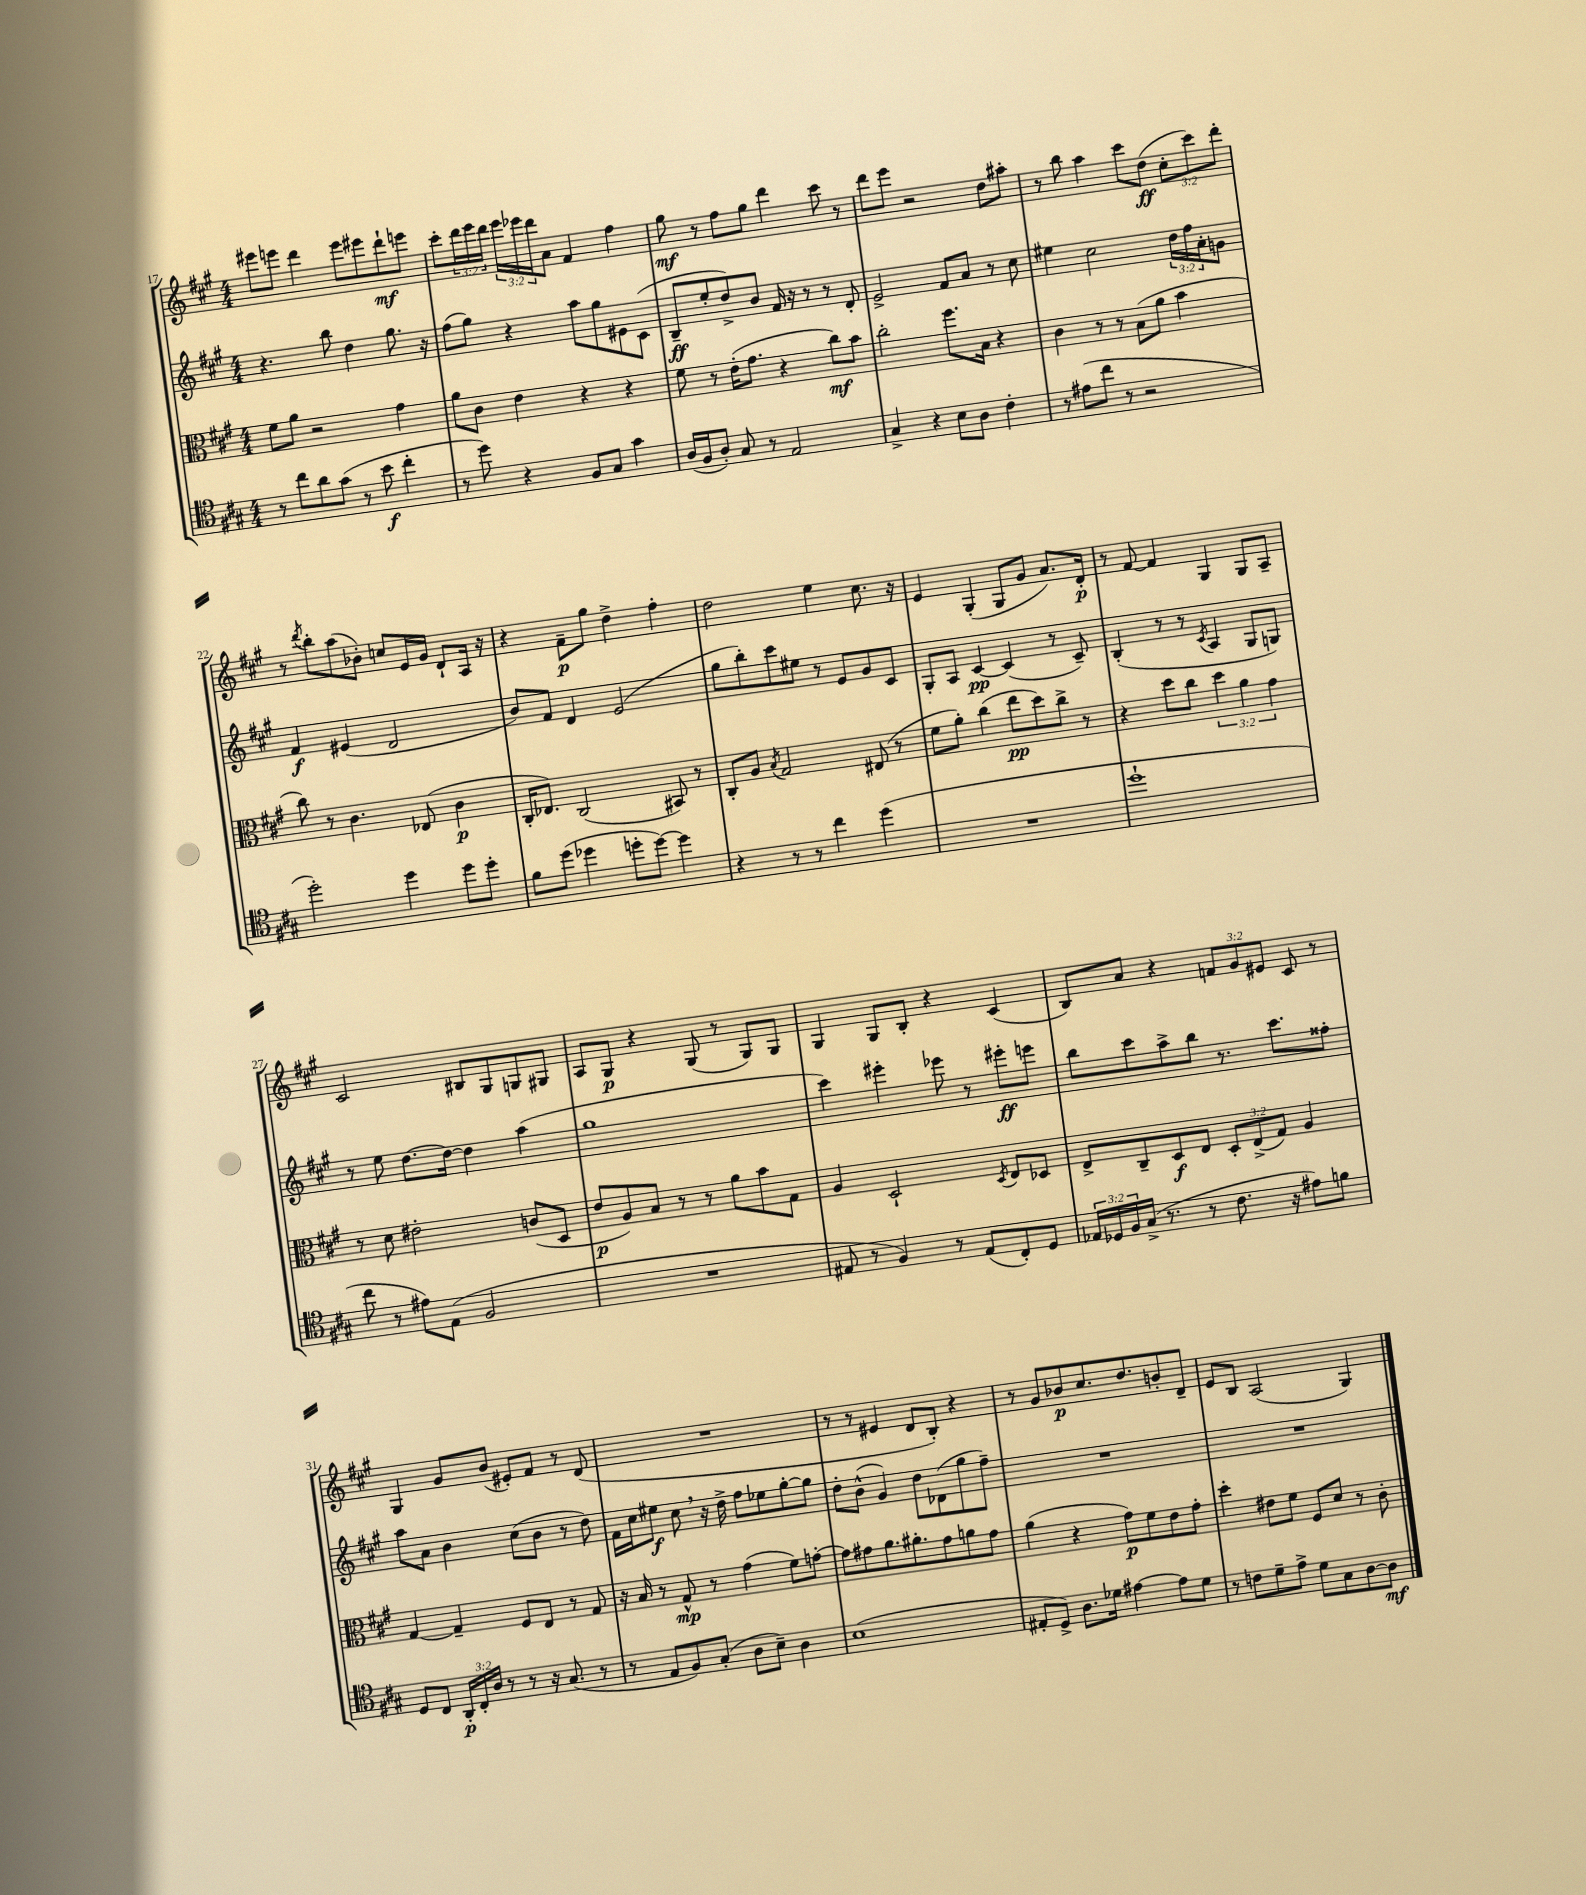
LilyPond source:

<<
\new StaffGroup <<
\new Staff = "s0" {
    \clef treble \key a \major \numericTimeSignature \time 4/4 \override Staff.TupletNumber.text = #tuplet-number::calc-fraction-text
    eis'''8 e'''8 d'''4 e'''8 eis'''8 d'''8-!\mf e'''8 |
    cis'''8-. \tuplet 3/2 { d'''16 e'''16 d'''16 } \tuplet 3/2 { e'''16 ees'''16 d'''16 } a'8 fis'4 fis''4 |
    gis''8\mf r8 fis''8 gis''8 d'''4 cis'''8 r8 |
    d'''8 e'''8 r2 d''8 ais''8-. |
    r8 b''8 a''4 cis'''8 d''8\ff( \tuplet 3/2 { cis''8-. cis'''8) d'''8-. } |
    r8 \acciaccatura { d'''8 } b''8-. a''8( bes'8-.) c''8 e'16 gis'16 d'8-! a16 r16 |
    r4 fis'8--\p gis''8 d''4-> fis''4-. |
    d''2 e''4 cis''8. r16 |
    e'4 gis4-.( gis8 gis'8 a'8.) d'16-.\p |
    r8 fis'8~ fis'4 gis4 gis8 a8-- |
    cis'2 bis8 gis8 g8 gis8 |
    a8 gis8\p r4 gis8( r8 gis8) gis8 |
    gis4 gis8 b8-. r4 cis'4( |
    b8) a'8 r4 \tuplet 3/2 { f'8 gis'8 eis'8 } cis'8 r8 |
    gis4 gis'8 b'8( eis'8-.) fis'8 r8 d'8( |
    R1 |
    r8 r8 eis'4 d'8 b8-.) r4 |
    r8 gis'8 bes'8\p cis''8. d''8. b'8-. d'8-- |
    e'8 b8 a2( gis4) \bar "|." |
}
\new Staff = "s1" {
    \clef treble \key a \major \numericTimeSignature \time 4/4 \override Staff.TupletNumber.text = #tuplet-number::calc-fraction-text
    r4. b''8 d''4 gis''8. r16 |
    fis''8( gis''8) r4 a''8 gis''8 eis'8 cis'8( |
    b8--\ff e''8-. d''8->) b'8 fis'16 r16 r8 r8 d'8-. |
    e'2-> fis'8 a'8 r8 cis''8 |
    eis''4 cis''2 \tuplet 3/2 { d''16 fis''16 a'16-. } g'8 |
    fis'4\f eis'4( d'2 |
    b'8) fis'8 d'4 e'2( |
    gis''8 b''8-.) cis'''8 eis''8 r8 e'8 gis'8 cis'8 |
    gis8-. a8 cis'4~\pp cis'4( r8 cis'8--) |
    b4-.( r8 r8 \acciaccatura { cis'8 } a4 gis8 g8) |
    r8 e''8 d''8.~ d''16~ d''4 a''4( |
    gis''1 |
    cis'''4) eis'''4-. ees'''8 r8 eis'''8-.\ff e'''8 |
    b''8 cis'''8 a''8-> b''8 r8. cis'''8. fisis''8-. |
    a''8 a'8 b'4 cis''8( b'8 r8 d''8) |
    fis'16 cis''16 eis''8\f cis''8 \breathe r16 d''16-> fis''8 ees''8 gis''8~-. gis''8 |
    d''8-. b'8-^( gis'4) d''8 des'8( gis''8 fis''8--) |
    R1 |
    R1 \bar "|." |
}
\new Staff = "s2" {
    \clef alto \key a \major \numericTimeSignature \time 4/4 \override Staff.TupletNumber.text = #tuplet-number::calc-fraction-text
    fis'8 a'8 r2 gis'4 |
    a'8 cis'8 e'4 r4 r4 |
    fis'8 r8 e'16-.( gis'8. r4 cis''8\mf) b'8 |
    cis''2-. fis''8. b16 r4 |
    cis'4 r8 r8 b8( a'8 b'4 |
    cis''8) r8 cis'4. ees8( cis'4\p |
    cis16-. ees8.) cis2( bis,8) r8 |
    cis8-. a8 \acciaccatura { b8 } gis2 eis8( r8 |
    fis'8 a'8-.) cis''4( e''8\pp d''8) cis''8-> r8 |
    r4 d''8 cis''8 \tuplet 3/2 { d''4 a'4 gis'4 } |
    r8 d'8 eis'2-. c'8( d8 |
    e'8\p a8) b8 r8 r8 a'8 b'8 gis8 |
    a4 d2-! \acciaccatura { d8 } e8 des8 |
    e8-> cis8-- d8\f e8 \tuplet 3/2 { d8-. e8->( gis8) } a4 |
    gis4~ gis4-- fis8 e8 r8 gis8 |
    r16 b16 r8 gis8-^\mp r8 gis'4( fis'8) g'8~-. |
    g'8 gis'8 a'8. ais'8.-. gis'8 a'8 gis'8 |
    a'4( r4 gis'8\p) fis'8 e'8 gis'8-. |
    d''4-. eis'8 fis'8 fis8 d'8 r8 cis'8-. \bar "|." |
}
\new Staff = "s3" {
    \clef tenor \key a \major \numericTimeSignature \time 4/4 \override Staff.TupletNumber.text = #tuplet-number::calc-fraction-text
    r8 cis''8 a'8 gis'8( r8 b'8\f cis''4-. |
    r8 d''8) r4 fis8 gis8 gis'4 |
    a16( fis16 a8-.) gis8 r8 e2 |
    gis4-> r4 b8 a8 cis'4-. |
    r8 eis'8( cis''8 r8 r2 |
    d''2-.) d''4 d''8 d''8-. |
    fis'8 d''8( des''4 d''8-. d''8~) d''4 |
    r4 r8 r8 cis''4 d''4( |
    R1 |
    d''1-! |
    cis''8 r8 eis'8) e8( fis2 |
    R1 |
    eis8 r8 fis4) r8 eis8( cis8-.) d8 |
    \tuplet 3/2 { ees16 des16 fis16 } gis16->( r8. r8 cis'8. r16 eis'8) f'8 |
    d8 cis8 \tuplet 3/2 { a,16-.\p cis16-. a16 } r8 r8 r16 gis8.( r8 |
    r8 e8 fis8) gis8-.( a8 b8--) a4 |
    b1( |
    eis8-. d8->) a8. des'16 eis'4~ eis'8 des'8 |
    r8 c'8 d'8-- e'8-> d'8 gis8 a8~ a8\mf \bar "|." |
}
>>
>>
\layout { \context { \Score currentBarNumber = #17 } }
